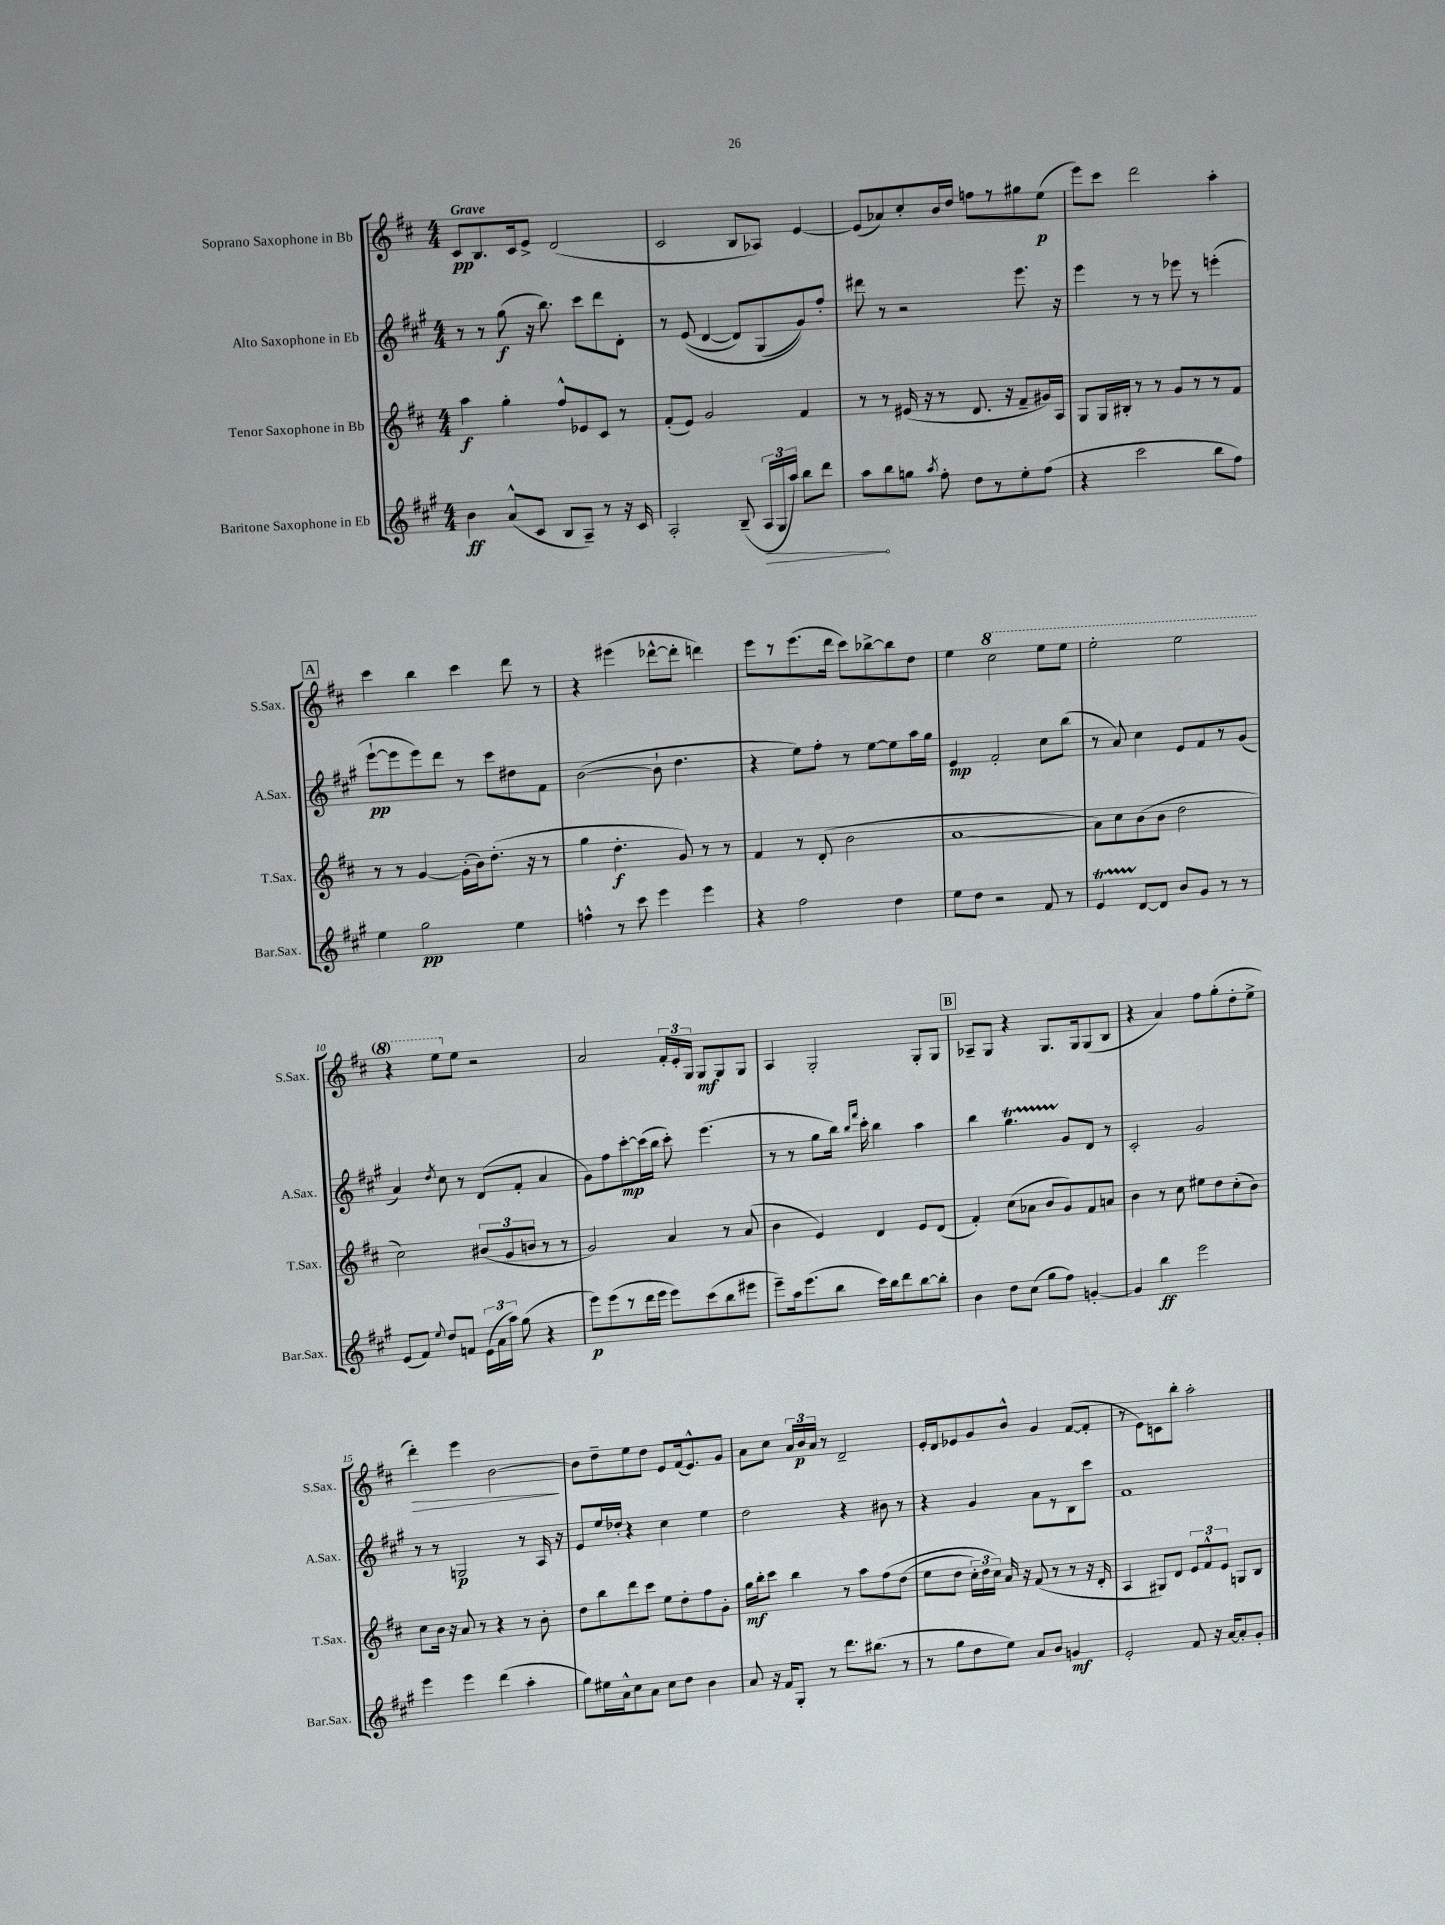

**kern	**dynam	**kern	**dynam	**kern	**dynam	**kern	**dynam
*part4	*part4	*part3	*part3	*part2	*part2	*part1	*part1
*staff4	*staff4	*staff3	*staff3	*staff2	*staff2	*staff1	*staff1
*I"Baritone Saxophone in Eb	*	*I"Tenor Saxophone in Bb	*	*I"Alto Saxophone in Eb	*	*I"Soprano Saxophone in Bb	*
*I'Bar.Sax.	*	*I'T.Sax.	*	*I'A.Sax.	*	*I'S.Sax.	*
*clefG2	*	*clefG2	*	*clefG2	*	*clefG2	*
*k[f#c#g#]	*	*k[f#c#]	*	*k[f#c#g#]	*	*k[f#c#]	*
*M4/4	*	*M4/4	*	*M4/4	*	*M4/4	*
=1	=1	=1	=1	=1	=1	=1	=1
!	!	!	!	!	!	!LO:TX:a:B:t=Grave	!
4b\	ff	4aa\	f	8r	.	8c#/L	pp
.	.	.	.	8r	.	8.B/	.
(8a^^/L	.	4gg'\	.	(8gg#\	f	.	.
.	.	.	.	.	.	16c#/k	.
8c#/J	.	.	.	16r	.	8e^/J	.
.	.	.	.	8.bb\)	.	.	.
8B/L	.	8ff#^^/L	.	.	.	(2d/	.
8A~/J)	.	8e-X/	.	8ccc#\L	.	.	.
8r	.	8c#/J	.	8ddd\	.	.	.
16r	.	8r	.	8d'\J	.	.	.
16c#/	.	.	.	.	.	.	.
=2	=2	=2	=2	=2	=2	=2	=2
2A'/	.	(8f#'/L	.	8r	.	2c#/	.
.	.	8e/J)	.	((8e/	.	.	.
.	.	2g/	.	[4d/	.	.	.
(8B~/	.	.	.	8d/L])	.	8B/L	.
!	!LO:HP:b	!	!	!	!	!	!
24A/LL	>	.	.	(8G#/	.	8A-X/J)	.
24G#/	.	.	.	.	.	.	.
24aa/JJ)	.	.	.	.	.	.	.
8bb\L	.	4f#/	.	8g#/))	.	[4e/	.
8ddd\J	.	.	.	8ff#'/J	.	.	.
=3	=3	=3	=3	=3	=3	=3	=3
8aa\L	.	8r	.	8ddd#X\	.	(8e/L]	.
8bb\	]	8r	.	8r	.	8a-X/)	.
8ggn\J	.	(16e#X/	.	2r	.	8cc#'/	.
.	.	16r	.	.	.	.	.
8qaa/	.	.	.	.	.	.	.
8ff#'\	.	8r	.	.	.	16b/L	.
.	.	.	.	.	.	16dd/JJ	.
8dd\L	.	8.d/	.	.	.	8ffn\L	.
8r	.	.	.	.	.	8r	.
.	.	16r	.	.	.	.	.
8ee'\	.	8f#~/L	.	8.eee\	.	8gg#X\	.
(8ff#\J	.	16g#X/L)	.	.	.	(8ee\J	p
.	.	16A/JJ	.	16r	.	.	.
=4	=4	=4	=4	=4	=4	=4	=4
4r	.	8G/L	.	4eee\	.	8eee\L)	.
.	.	16G/L	.	.	.	8ccc#\J	.
.	.	16B#X'/JJ	.	.	.	.	.
2ccc#\	.	8r	.	8r	.	2ddd\	.
.	.	8r	.	8r	.	.	.
.	.	8g/L	.	8eee-X\	.	.	.
.	.	8r	.	8r	.	.	.
8bb\L	.	8r	.	(4eeen'\	.	4aa'\	.
8ff#\J)	.	8f#/J	.	.	.	.	.
!!LO:LB:g=z
!!LO:REH:place=s1:t=A
=5	=5	=5	=5	=5	=5	=5	=5
4ee\	.	8r	.	[8eee`\L	pp	4ccc#\	.
.	.	8r	.	8eee\]	.	.	.
2gg#\	pp	[4g/	.	8eee\)	.	4bb\	.
.	.	.	.	8ddd\J	.	.	.
.	.	(16g'\LL]	.	8r	.	4ccc#\	.
.	.	16b\J)	.	.	.	.	.
.	.	(8.dd'\J	.	8ccc#\L	.	.	.
4ee\	.	.	.	8dd#X\	.	8ddd\	.
.	.	16r	.	.	.	.	.
.	.	8r	.	8f#\J	.	8r	.
=6	=6	=6	=6	=6	=6	=6	=6
4ffn^^\	.	4gg\	.	([2b\	.	4r	.
8r	.	4.dd'\	f	.	.	(4eee#X\	.
8ccc#\	.	.	.	.	.	.	.
4eee\	.	.	.	8b`\]	.	[8ddd-X^^\L	.
.	.	8g/)	.	4.dd\	.	8ddd-'\J]	.
4eee\	.	8r	.	.	.	4dddn\)	.
.	.	8r	.	.	.	.	.
=7	=7	=7	=7	=7	=7	=7	=7
4r	.	4f#/	.	4r	.	8eee\L	.
.	.	.	.	.	.	8r	.
2ff#\	.	8r	.	8ee\L)	.	(8.eee\	.
.	.	(8d'/	.	8ff#'\J	.	.	.
.	.	.	.	.	.	16ddd\Jk	.
.	.	2b\	.	8r	.	8ccc#\L)	.
.	.	.	.	[8ee\L	.	[8bb-X^\	.
4dd\	.	.	.	8ee\]	.	8bb-\]	.
.	.	.	.	16aa\L	.	8dd\J	.
.	.	.	.	16gg#\JJ	.	.	.
=8	=8	=8	=8	=8	=8	=8	=8
8ee\L	.	[1a	.	4e/	mp	4ee\	.
8dd\J	.	.	.	.	.	.	.
*	*	*	*	*	*	*8va	*
2r	.	.	.	2f#'/	.	2ccc#\	.
8f#/	.	.	.	8cc#\L	.	8eee\L	.
8r	.	.	.	(8bb\J	.	8eee\J	.
=9	=9	=9	=9	=9	=9	=9	=9
4eT/	.	8a\L])	.	8r	.	2eee'\	.
.	.	8cc#\	.	8a/)	.	.	.
[8d/L	.	(8b\	.	4cc#\	.	.	.
8d/J]	.	8b\J	.	.	.	.	.
8b/L	.	2dd\	.	8e/L	.	2eee\	.
8g#/J	.	.	.	8f#/	.	.	.
8r	.	.	.	8r	.	.	.
8r	.	.	.	(8g#/J	.	.	.
!!LO:LB:g=z
=10	=10	=10	=10	=10	=10	=10	=10
(8e/L	.	2cc#\)	.	4a/)	.	4r	.
8f#/J)	.	.	.	.	.	.	.
8qqee/	.	.	.	8qdd/	.	.	.
8dd/L	.	.	.	8cc#\	.	8eee\L	.
*	*	*	*	*	*	*X8va	*
8fn/J	.	.	.	8r	.	8ee\J	.
(24e\LL	.	(12b#X/L	.	(8d/L	.	2r	.
24a\	.	.	.	.	.	.	.
24aa\JJ)	.	12g/	.	.	.	.	.
(8gg#\	.	.	.	8f#'/J	.	.	.
.	.	12bn/J	.	.	.	.	.
4r	.	8r	.	4a/	.	.	.
.	.	8r	.	.	.	.	.
=11	=11	=11	=11	=11	=11	=11	=11
8eee\L)	p	2g/)	.	8g#\L)	.	2a/	.
(8eee\	.	.	.	8ff#\	.	.	.
8r	.	.	.	[8ccc#'\	mp	.	.
16ddd\L	.	.	.	(16ccc#\L]	.	.	.
16eee\JJ	.	.	.	16bb\JJ	.	.	.
8eee\L)	.	4a/	.	8ccc#'\)	.	24f#'/LL	.
.	.	.	.	.	.	24e'/	.
.	.	.	.	.	.	24G/JJ	.
(8ccc#\	.	.	.	(4.eee\	.	8G/L	mf
8bb\	.	8r	.	.	.	8G/	.
8eee#X\J	.	(8a/	.	.	.	8G/J	.
=12	=12	=12	=12	=12	=12	=12	=12
8eee~\L)	.	4b\	.	8r	.	4A/	.
16aa\k	.	.	.	8r	.	.	.
(8.eee\	.	.	.	.	.	.	.
.	.	4e/)	.	8gg#\L	.	2G'/	.
8bb\J	.	.	.	16bb\Jk)	.	.	.
.	.	.	.	16qqbb/LL	.	.	.
.	.	.	.	16qqfff#/JJ	.	.	.
.	.	.	.	16ccc#'\	.	.	.
16ccc#\LL)	.	4d/	.	4bb\	.	.	.
16bb\J	.	.	.	.	.	.	.
8ddd\	.	.	.	.	.	.	.
[8bb\	.	8e/L	.	4aa\	.	8G'/L	.
8bb'\J]	.	(8d/J	.	.	.	8G/J	.
!!LO:REH:place=s1:t=B
=13	=13	=13	=13	=13	=13	=13	=13
4b\	.	4f#'/)	.	4bb\	.	8A-X~/L	.
.	.	.	.	.	.	8G/J	.
8dd\L	.	(8cc#\L	.	4.gg#t\	.	4r	.
(8cc#\J	.	8a-X\J	.	.	.	.	.
8gg#\L	.	8b/L	.	.	.	8.G/L	.
8ff#\J)	.	8g/)	.	8g#/L	.	.	.
.	.	.	.	.	.	16G/k	.
[4gn'/	.	8f#/	.	8d/J	.	(8G/	.
.	.	8an/J	.	8r	.	8B/J	.
=14	=14	=14	=14	=14	=14	=14	=14
4g/]	.	4b\	.	2c#'/	.	4r	.
4bb\	ff	8r	.	.	.	4a/)	.
.	.	8cc#\	.	.	.	.	.
2eee\	.	8ee#X\L	.	2g#/	.	8ff#\L	.
.	.	8dd\	.	.	.	(8gg'\	.
.	.	(8cc#'\	.	.	.	8dd'\	.
.	.	8b\J)	.	.	.	8ee^\J	.
!!LO:LB:g=z
=15	=15	=15	=15	=15	=15	=15	=15
!	!	!	!	!	!	!	!LO:HP:b
4eee\	.	8cc#\L	.	8r	.	4ddd'\)	>
.	.	16b\Jk	.	8r	.	.	.
.	.	16r	.	.	.	.	.
4eee\	.	8a/	.	2Gn/	p	4eee\	.
.	.	8r	.	.	.	.	.
(4ddd\	.	4r	.	.	.	[2b\	.
4aa'\	.	8r	.	8r	.	.	.
.	.	8b'\	.	16A/	.	.	.
.	.	.	.	16r	.	.	.
.	.	.	.	.	.	.	]
=16	=16	=16	=16	=16	=16	=16	=16
8gg#\L)	.	8dd\L	.	8e/L	.	8b\L]	.
16ee#X\L	.	8bb\	.	16ee/L	.	8dd~\	.
16a^^\J	.	.	.	16dd-X'/JJ	.	.	.
8cc#\	.	8ddd\	.	4r	.	8ee\	.
8a\J	.	8ccc#\J	.	.	.	8dd\J	.
8cc#\L	.	8ee\L	.	4cc#\	.	8e/L	.
8dd\J	.	8dd'\	.	.	.	(16f#/k	.
.	.	.	.	.	.	8.e^^/)	.
4b\	.	8ff#\	.	4ee\	.	.	.
.	.	8g'\J	.	.	.	8g/J	.
=17	=17	=17	=17	=17	=17	=17	=17
8a/	.	16gg\LL	mf	2dd\	.	8a\L	.
.	.	16bb'\J	.	.	.	.	.
16r	.	8ccc#\J	.	.	.	8cc#\J	.
16f#/KL	.	.	.	.	.	.	.
8G#'/J	.	4bb\	.	.	.	24a/LL	.
.	.	.	.	.	.	24b/	p
.	.	.	.	.	.	24a/JJ	.
8r	.	.	.	.	.	8r	.
8.ddd\L	.	8r	.	4r	.	2d~/	.
.	.	8aa\L	.	.	.	.	.
(8.bb#X\J	.	.	.	.	.	.	.
.	.	(8ff#\	.	8b#X\	.	.	.
8r	.	(8dd\J	.	8r	.	.	.
=18	=18	=18	=18	=18	=18	=18	=18
8r	.	8ee\L	.	4r	.	16e'/LL	.
.	.	.	.	.	.	16d/J	.
8gg#\L	.	8dd\J	.	.	.	8e-X/	.
8dd\	.	24cc#'\LL)	.	4g#/	.	8g/	.
.	.	24dd\	.	.	.	.	.
.	.	24cc#\JJ)	.	.	.	.	.
8ee\J)	.	16a/	.	.	.	8b^^/J	.
.	.	16r	.	.	.	.	.
8a/L	.	(8f#/	.	8a\L	.	4g/	.
8b/J	.	8r	.	8r	.	.	.
4gn/	mf	8r	.	8B\	.	([8f#/L	.
.	.	16r	.	8ccc#\J	.	8f#'/J]	.
.	.	16d'/	.	.	.	.	.
=19	=19	=19	=19	=19	=19	=19	=19
2e'/	.	4A/	.	1f#	.	8r	.
.	.	.	.	.	.	8e\L)	.
.	.	8G#X/L)	.	.	.	8cn\	.
.	.	8d/J	.	.	.	8bb'\J	.
8f#/	.	12e/L	.	.	.	2aa'\	.
.	.	12f#^^/	.	.	.	.	.
16r	.	.	.	.	.	.	.
.	.	12e/J	.	.	.	.	.
[16a/KL	.	.	.	.	.	.	.
8a'/]	.	8Gn/L	.	.	.	.	.
8g#'/J	.	8B/J	.	.	.	.	.
==	==	==	==	==	==	==	==
*-	*-	*-	*-	*-	*-	*-	*-
